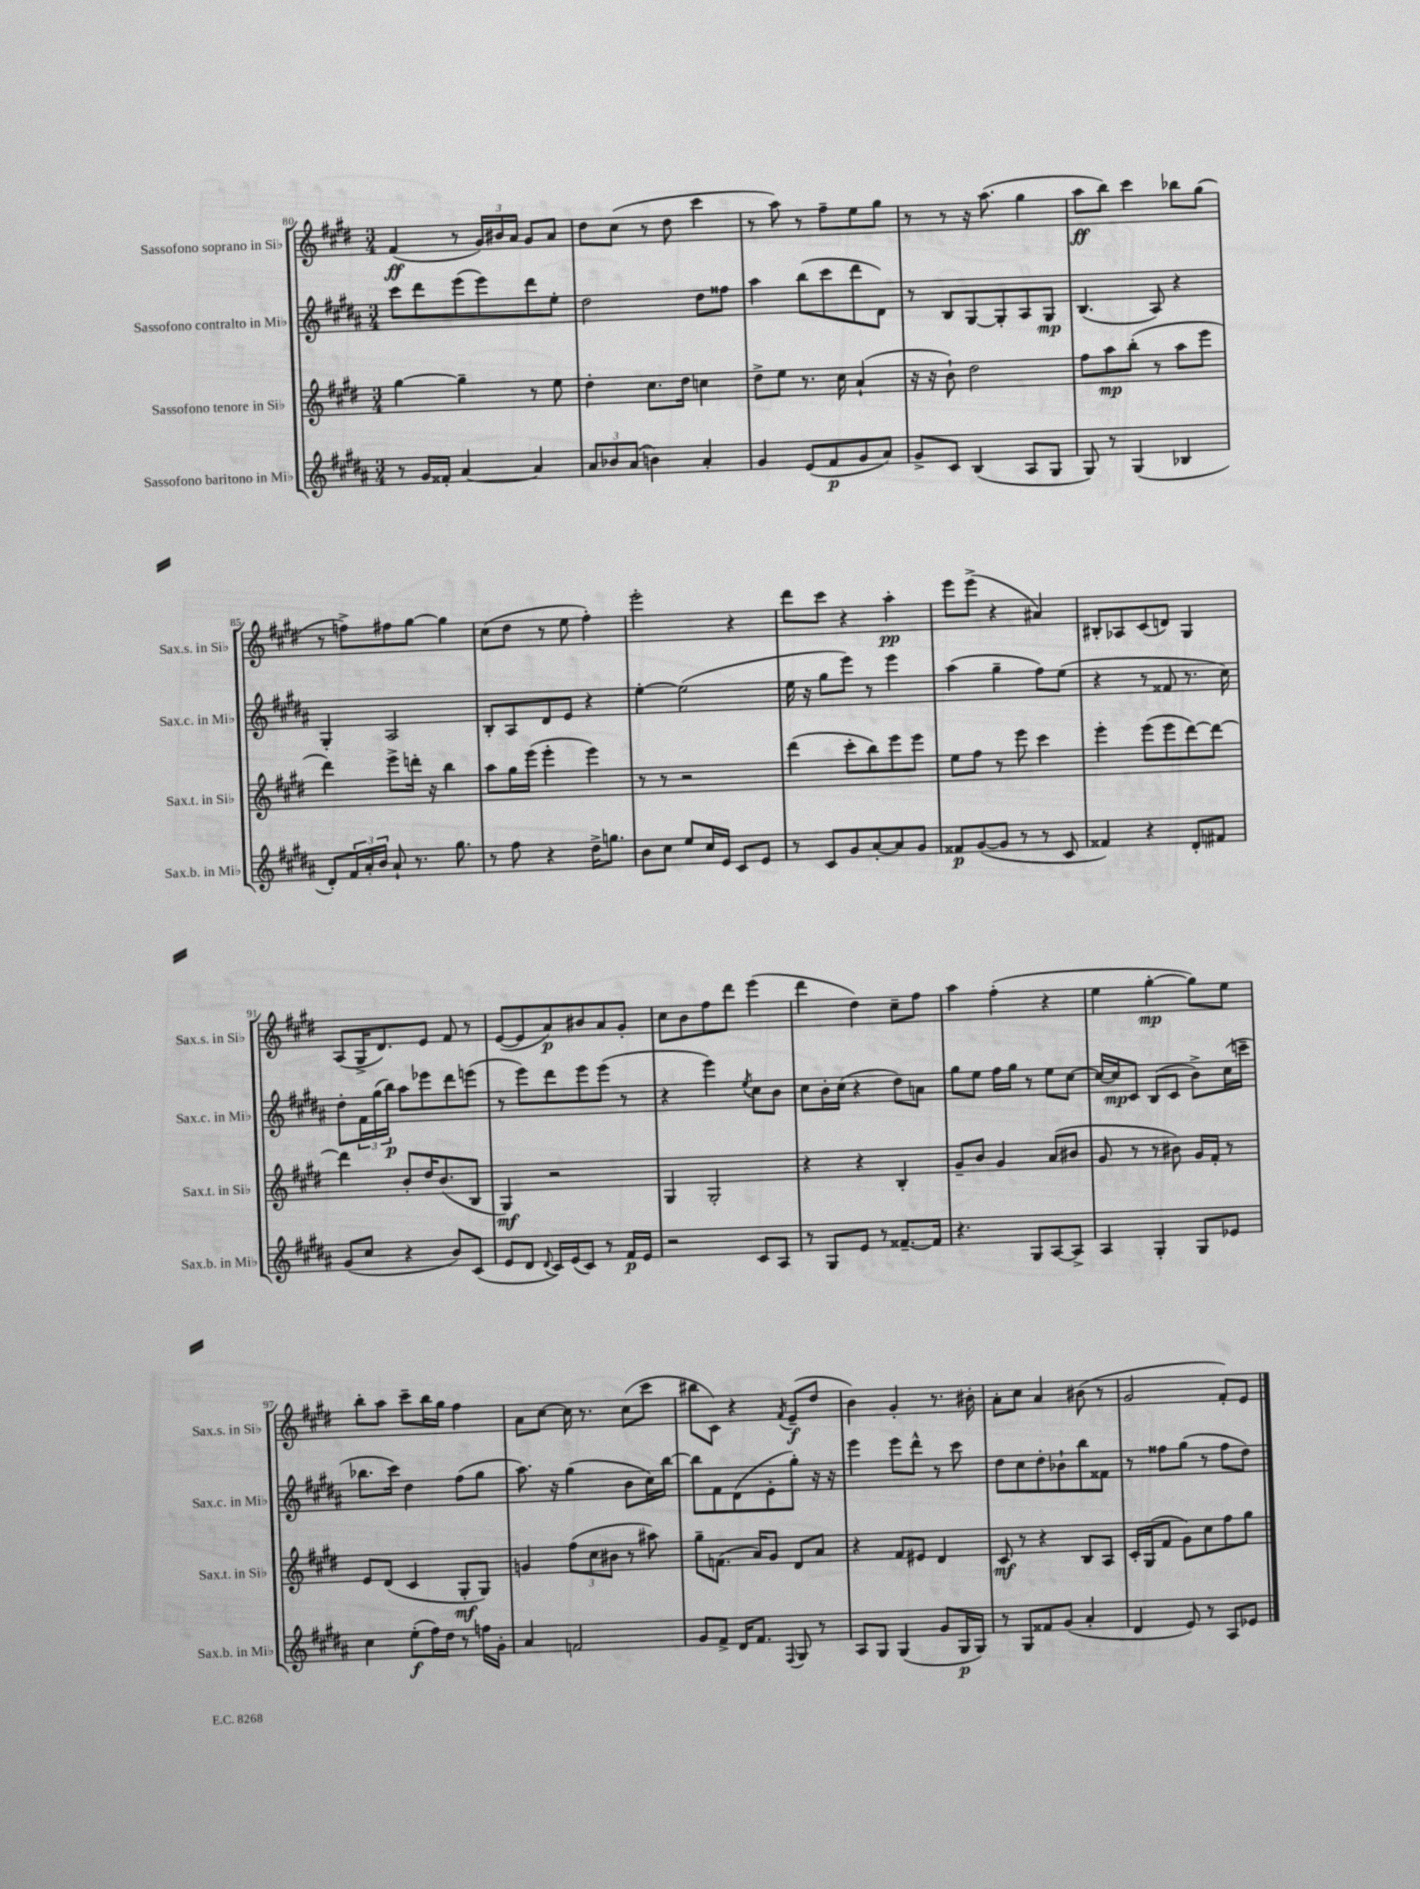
<<
\new StaffGroup <<
\new Staff = "s0" \with { instrumentName = "Sassofono soprano in Sib" shortInstrumentName = "Sax.s. in Sib" } {
    \clef treble \key e \major \numericTimeSignature \time 3/4
    fis'4\ff( r8 \tuplet 3/2 { gis'16) bis'16 a'16 } gis'8 a'8 |
    dis''8 cis''8( r8 dis''8 cis'''4 |
    r8 a''8) r8 fis''8-- e''8 gis''8 |
    r8 r8 r16 a''8.( gis''4 |
    a''8\ff b''8) cis'''4 bes''8 gis''8( |
    r8 f''8->) fis''8 gis''8~ gis''4 |
    cis''8( dis''8 r8 e''8 fis''4-.) |
    e'''2-. r4 |
    dis'''8 cis'''8 r4 a''4-.\pp |
    e'''8 e'''8->( r4 ais'4) |
    bis8-. aes8 cis'8( d'8) gis4 |
    a8( gis16-> dis'8.) e'8 fis'8 r8 |
    e'8~( e'8 a'8\p) bis'8 a'8 gis'8-. |
    cis''8 b'8 fis''8 dis'''8 e'''4( |
    dis'''4 dis''4) cis''8-- fis''8 |
    a''4 fis''4-.( r4 |
    e''4 gis''4~-.\mp gis''8) e''8 |
    b''8-. a''8 cis'''8-- b''16 gis''16 fis''4 |
    a'8 cis''8~ cis''16 r8. cis''8( cis'''8 |
    bis''8 cis'8) r4 \acciaccatura { fis'8 } e'8--\f( dis''8 |
    b'4) gis'4-. r8. bis'16-. |
    a'8-. cis''8 a'4 bis'8( r8 |
    gis'2 fis'8-.) e'8 \bar "|." |
}
\new Staff = "s1" \with { instrumentName = "Sassofono contralto in Mib" shortInstrumentName = "Sax.c. in Mib" } {
    \clef treble \key b \major \numericTimeSignature \time 3/4
    cis'''8 dis'''8 e'''8( e'''8) dis'''8 e''8-. |
    dis''2 dis''8 fisis''8 |
    ais''4 b''8( cis'''8 dis'''8 dis'8) |
    r8 b8 gis8~ gis8-. ais8 gis8\mp |
    b4.( ais8) r4 |
    gis4-. ais2 |
    b8-. ais8 dis'8 e'8 r4 |
    e''4~-. e''2( |
    e''16 r16 gis''8 e'''8) r8 e'''4 |
    ais''4( gis''4-- fis''8) e''8( |
    r4 r8 fisis'8 r8. cis''16) |
    dis''8-. \tuplet 3/2 { fis'16 gis''16( b''16\p) } ais''8 ees'''8 dis'''8 e'''8( |
    r8 e'''8) dis'''8 e'''8 e'''8( r8 |
    r4 e'''4) \acciaccatura { e''8 } cis''8 b'8 |
    cis''8 b'16-. cis''16( r4 dis''8) a'8 |
    gis''8 e''8 fis''16 gis''16 r8 e''8 cis''8~ |
    cis''16~ cis''16\mp cis'8 b8( cis'8 b'8->) cis''16( c'''16-- |
    bes''8. cis'''16) dis''4 fis''8( gis''8 |
    ais''8.) r16 gis''4( b'8 cis''16) b''16~ |
    b''8 fis'8 dis'8( e'8-. gis''8-.) r16 r16 |
    e'''4 e'''8 dis'''8-^ r8 cis'''8 |
    dis''8 cis''8 dis''8-. bes'8-! b''8 fisis'8 |
    r8 fisis''8 gis''8( r8 fisis''8 dis''8) \bar "|." |
}
\new Staff = "s2" \with { instrumentName = "Sassofono tenore in Sib" shortInstrumentName = "Sax.t. in Sib" } {
    \clef treble \key e \major \numericTimeSignature \time 3/4
    gis''4~ gis''4-- r8 e''8 |
    dis''4-. cis''8. dis''16 c''4 |
    dis''8-> e''8 r8. cis''16 a'4-!( |
    r16 r16 b'8-!) dis''2 |
    fis''8 a''8\mp b''8-.( r8 a''8 e'''8 |
    dis'''4) e'''8-> d'''16-. r16 b''4 |
    a''8 gis''16 e'''16( e'''4-. e'''4) |
    r8 r8 r2 |
    dis'''4( cis'''8-. b''8) e'''8 e'''8 |
    e''8 fis''8 r8 e'''8 cis'''4 |
    e'''4-. e'''8( e'''8 dis'''8~) dis'''8~ |
    dis'''4 b'8-. dis''16 b'8.( b8 |
    gis4\mf) r2 |
    gis4 gis2-. |
    r4 r4 b4-. |
    gis'8-- b'8 gis'4 a'8( bis'8 |
    gis'8 r8 r8 bis'8) gis'16 fis'16-. r8 |
    e'8 dis'8( cis'4 gis8-.\mf gis8) |
    g'4 \tuplet 3/2 { fis''8( cis''8 bis'8 } r8 ais''8) |
    gis''8-- f'8.( a'16) gis'8 dis'8 a'8 |
    r4 fis'8 eis'8 dis'4 |
    cis'8\mf r8 r4 b8 a8 |
    cis'16-. gis16( fis'8 gis'8) cis''8 fis''8 gis''8 \bar "|." |
}
\new Staff = "s3" \with { instrumentName = "Sassofono baritono in Mib" shortInstrumentName = "Sax.b. in Mib" } {
    \clef treble \key b \major \numericTimeSignature \time 3/4
    r8 gis'16 fisis'16-. ais'4~ ais'4 |
    \tuplet 3/2 { ais'8 bes'8 ais'8( } b'4) ais'4-. |
    gis'4 e'8( fis'8\p gis'8 ais'8) |
    gis'8-> cis'8 b4( ais8 gis8 |
    gis8) r8 gis4( bes4 |
    dis'8-.) \tuplet 3/2 { fis'16 ais'16-. b'16 } ais'8-! r8. gis''8. |
    r8 fis''8 r4 dis''16-> g''8. |
    b'8 cis''8 e''8 cis''16 e'16 cis'8 e'8 |
    r8 cis'8 gis'8 ais'8~-. ais'8 gis'8 |
    fisis'8\p gis'8~( gis'8 r8 r8 cis'8 |
    fisis'4) r4 dis'8-. fis'8 |
    gis'8( cis''8 r4 b'8) cis'8( |
    e'8 dis'8 \appoggiatura { dis'8 } cis'16) e'16( cis'8) r8 fis'16\p e'16 |
    r2 cis'8 ais8 |
    r8 gis8 e'8 r8 fisis'8.~-- fisis'16 |
    r4. gis8 ais8~ ais8-> |
    ais4 gis4-. gis8 ees'8 |
    cis''4 e''8-.\f( fis''16) dis''16 r8 f''16 gis'16-. |
    ais'4 f'2 |
    gis'8 fis'8-> dis'16 fis'8. \appoggiatura { fis8 } gis8 r8 |
    ais8 gis8 gis4( gis'8 gis16\p gis16) |
    r8 gis8 fisis'8 gis'8( ais'4-. |
    dis'4 e'8) r8 ais8 ees'8 \bar "|." |
}
>>
>>
\layout { \context { \Score currentBarNumber = #80 } }
